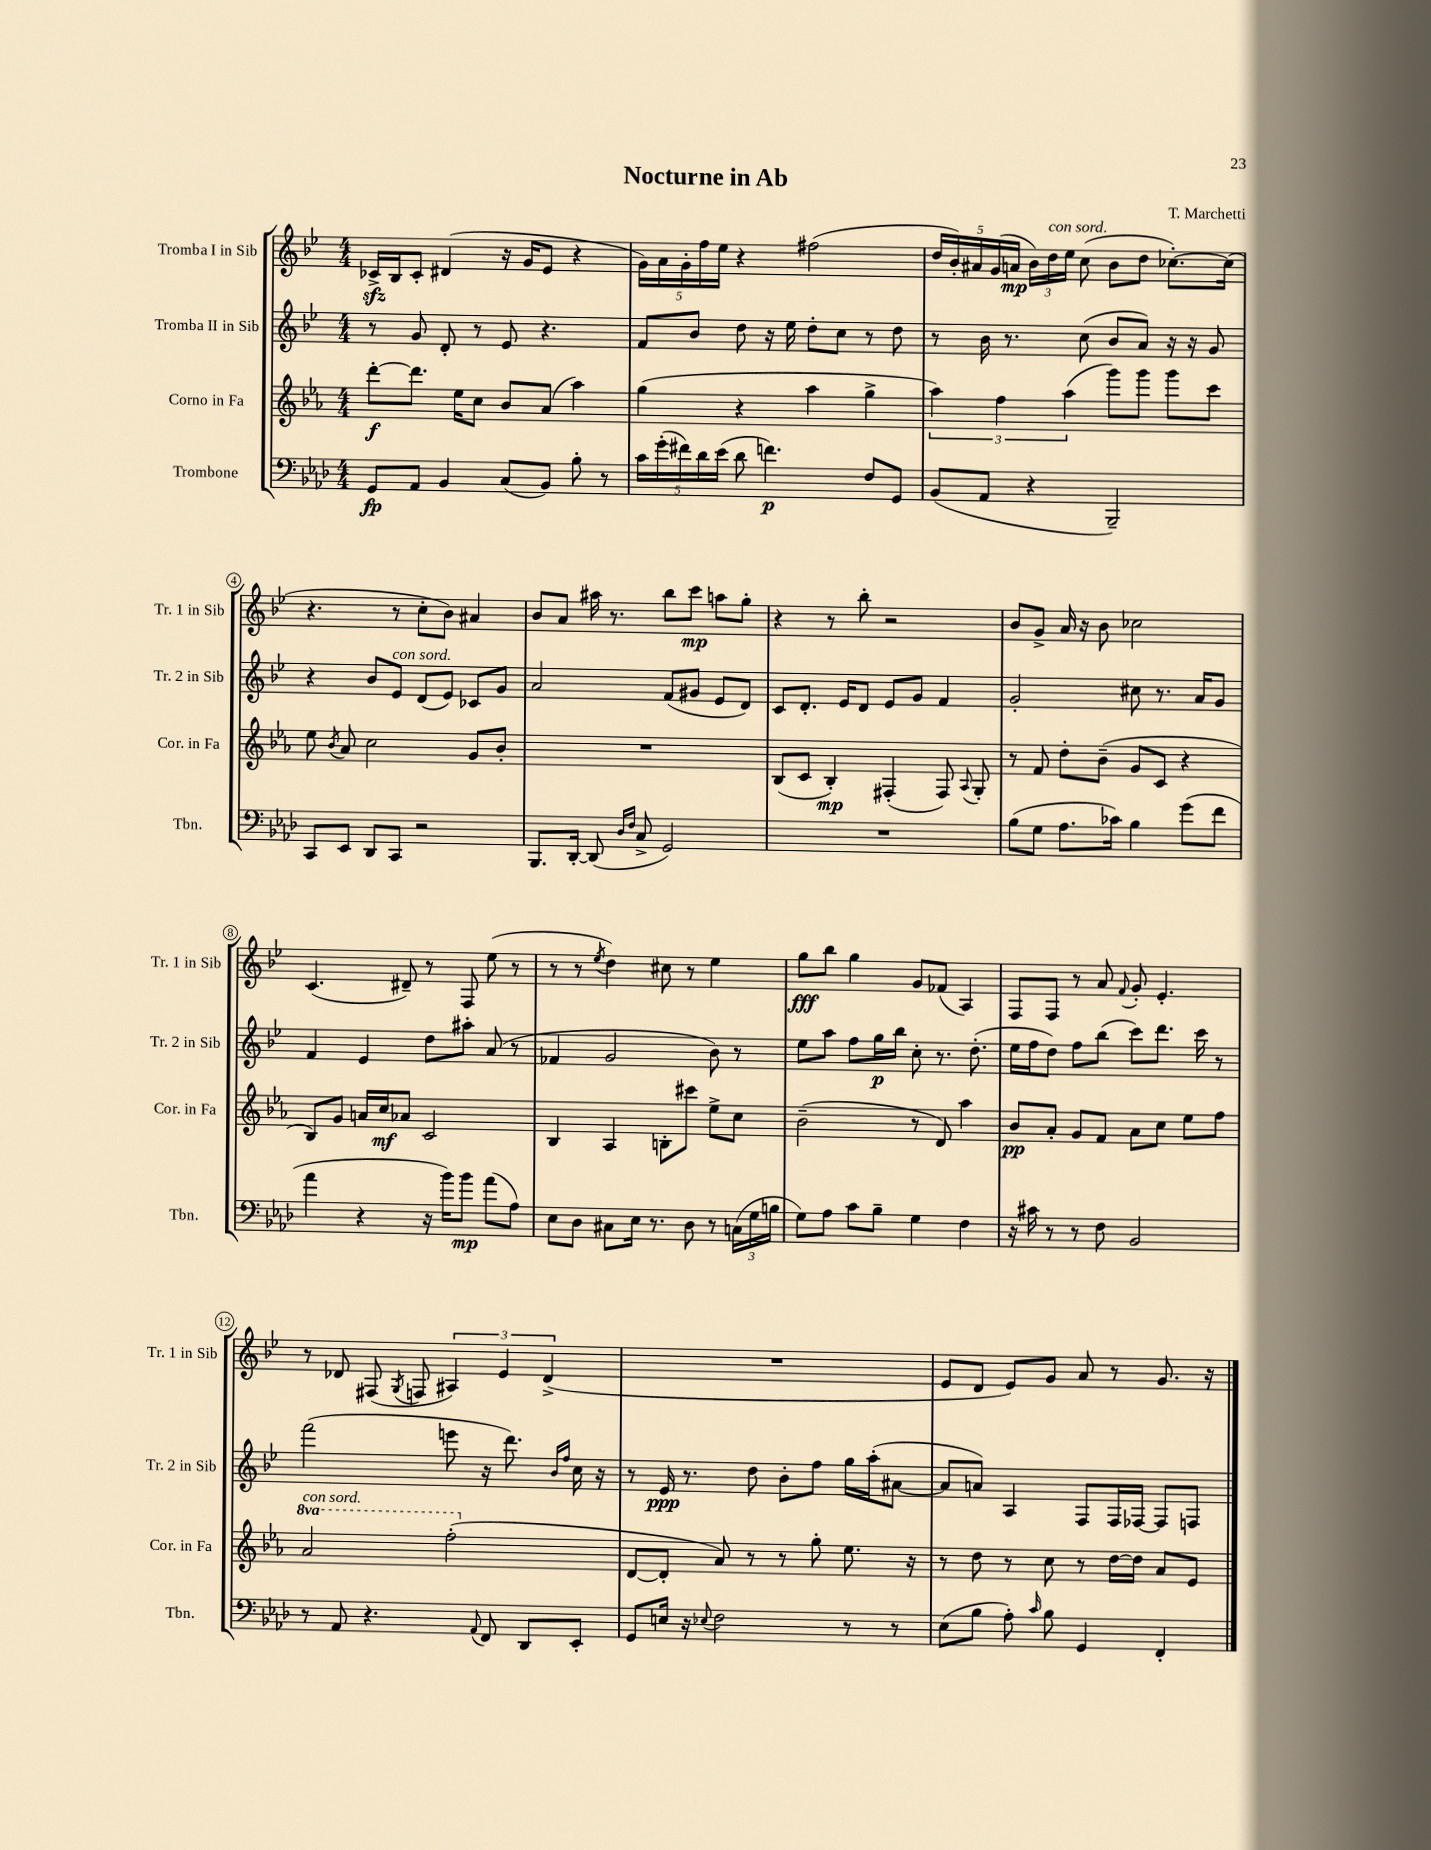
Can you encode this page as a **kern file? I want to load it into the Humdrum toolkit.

**kern	**kern	**kern	**kern
*staff4	*staff3	*staff2	*staff1
*clefF4	*clefG2	*clefG2	*clefG2
*k[b-e-a-d-]	*k[b-e-a-]	*k[b-e-]	*k[b-e-]
*M4/4	*M4/4	*M4/4	*M4/4
8GG	[8ddd'	8r	16c-^
.	.	.	16B-
8AA-	8.ddd]	8g	8c-'
4BB-	.	8d'	(4d#
.	16ee-	.	.
.	8cc	8r	.
(8C	8b-	8e-	16r
.	.	.	16g
8BB-)	(8a-	4.r	8e-
8B-'	4aa-)	.	4r
8r	.	.	.
=	=	=	=
20c	(4gg	8f	20g)
(20g'	.	.	20a
20f#)	.	.	20g'
.	.	8b-	.
20d-	.	.	20ff
(20e-	.	.	20ee-
8d-	4r	8dd	4r
4.f)	.	16r	.
.	.	16ee-	.
.	4aa-	8dd'	(2ff#
.	.	8cc	.
8F	4gg^	8r	.
8GG	.	8dd	.
=	=	=	=
(8BB-	6aa-)	8r	20dd
.	.	.	20b-')
.	.	.	20a#
8AA-	.	16b-	.
.	.	.	(20g
.	6ff	.	.
.	.	8.r	.
.	.	.	20a
4r	.	.	24b-)
.	.	.	24dd
.	(6aa-	.	24ee-
.	.	(8cc	(8cc
2BBB-~)	8ggg)	8b-	8b-
.	8ggg	8a)	8dd
.	8ggg	16r	[8.cc-')
.	.	16r	.
.	8ccc	8g	.
.	.	.	(16cc-]
=	=	=	=
8CC	8ee-	4r	4.r
.	8qb-	.	.
8EE-	8a-	.	.
8DD-	2cc	8b-	.
8CC	.	8e-	8r
2r	.	(8d	8cc'
.	.	8e-)	8b-)
.	8g	8c-	4a#
.	8b-'	8g	.
=	=	=	=
8.BBB-	1r	2a	8b-
.	.	.	8a
[16DD-'	.	.	.
(8DD-]	.	.	16aa#
.	.	.	8.r
16qqD-	.	.	.
16qqF	.	.	.
8C^	.	.	.
2GG)	.	(8f	8bb-
.	.	8g#	8ccc
.	.	8e-	8aa
.	.	8d)	8gg'
=	=	=	=
1r	(8B-	8c	4r
.	8c	8.d'	.
.	4B-')	.	8r
.	.	16e-	.
.	.	8d	8bb-'
.	(4F#'	8e-	2r
.	.	8g	.
.	8F#)	4f	.
.	8qqA-	.	.
.	8G'	.	.
=	=	=	=
(8B-	8r	2g'	8b-
8G	8f	.	8g^
8.A-	8dd'	.	16a
.	.	.	16r
.	(8b-~	.	8b-
16c-)	.	.	.
4B-	8g	8cc#	2cc-
.	8c	8.r	.
(8g	4r	.	.
.	.	16a	.
8f	.	8g	.
=	=	=	=
4a-	8B-)	4f	(4.c
.	8g	.	.
4r	16a	4e-	.
.	16cc	.	.
.	8a-	.	8d#~)
16r	2c	8dd	8r
16b-)	.	.	.
8b-	.	8aa#'	8F
(8a-	.	(8a	(8ee-
8A-)	.	8r	8r
=	=	=	=
8E-	4B-	4f-	8r
8D-	.	.	8r
.	.	.	8qee-
8C#	4A-	2g	4dd)
16E-	.	.	.
8.r	.	.	.
.	8B'	.	8cc#
8D-	8ccc#	.	8r
8r	8ee-^	8b-)	4ee-
(24C	8cc	8r	.
24G	.	.	.
24B	.	.	.
=	=	=	=
8G)	(2b-~	8ee-	8gg
8A-	.	8aa	8bb-
8c	.	8ff	4gg
8B-~	.	16gg	.
.	.	16bb-	.
4G	8r	8cc'	8g
.	8d)	8.r	(8f-
4F	4aa-	.	4A)
.	.	(8.dd'	.
=	=	=	=
16r	8b-	16ee-	8F
16c#	.	16ff	.
8r	8a-'	8dd)	8F
8r	8g	8ff	8r
8F	8f	(8bb-	8a
.	.	.	8qqf
2BB-	8a-	8ccc)	8g'
.	8cc	8.ddd	4.e-'
.	8ee-	.	.
.	.	16ccc	.
.	8ff	8r	.
=	=	=	=
8r	2aa-	(2fff	8r
8AA-	.	.	8d-
4.r	.	.	(8F#
.	.	.	8qG
.	.	.	8F
.	(2fff'	8eee	6A#)
8qqAA-	.	.	.
8FF	.	16r	.
.	.	.	6e-
.	.	8.ddd)	.
8DD-	.	.	.
.	.	.	(6d-^
.	.	16qqb-	.
.	.	16qqff	.
8EE-'	.	16cc	.
.	.	16r	.
=	=	=	=
8GG	[8d	8r	1r
16E	8d']	16e-	.
16r	.	8.r	.
8qqE-	.	.	.
2F	8a-)	.	.
.	8r	8dd	.
.	8r	8b-'	.
.	8gg'	8ff	.
8r	8.ee-	16gg	.
.	.	(16aa'	.
8r	.	[8a#	.
.	16r	.	.
=	=	=	=
(8E-	8r	8a#]	8e-
8B-	8dd	8a)	8d
8A-')	8r	4A	8e-)
16qqc	.	.	.
8B-	8cc	.	8g
4GG	8r	8F	8a
.	[16dd	16F	8r
.	16dd]	[16F-	.
4FF'	8a-	8F-]	8.g
.	8e-	8F	.
.	.	.	16r
==	==	==	==
*-	*-	*-	*-
